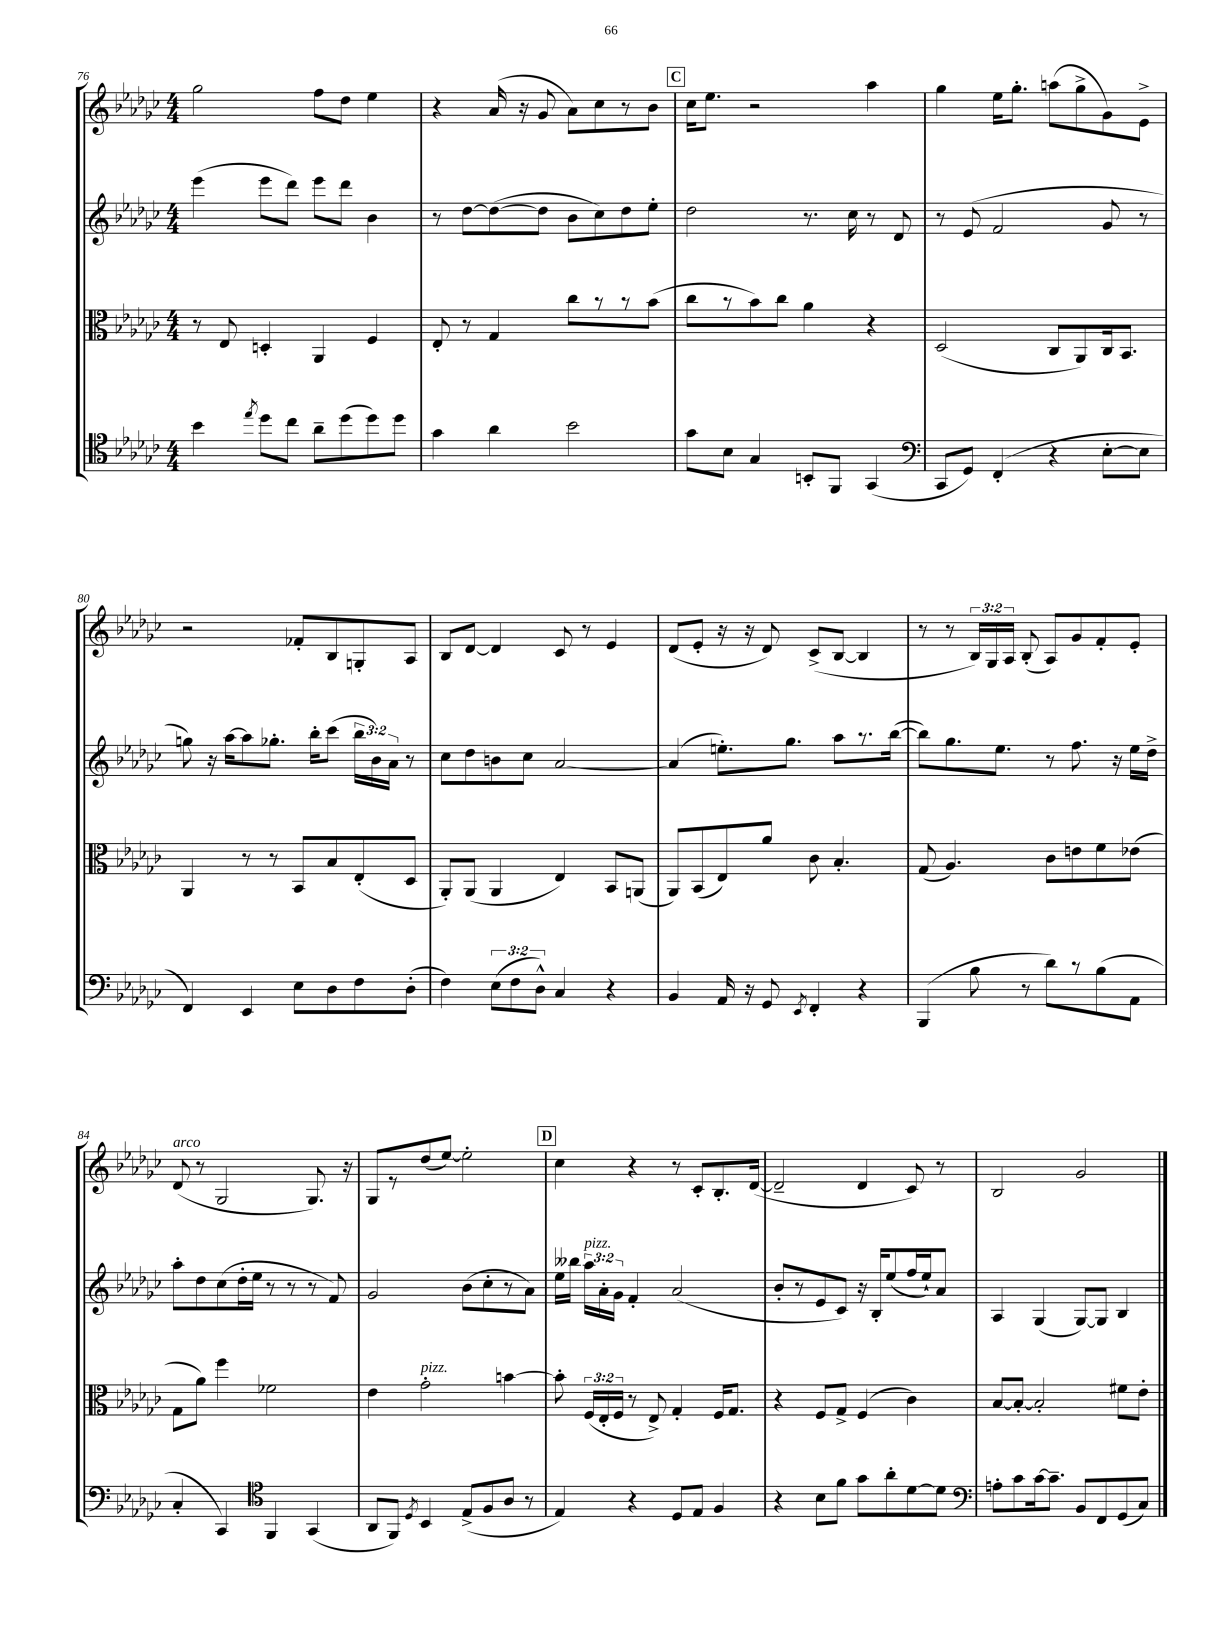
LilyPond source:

<<
\new StaffGroup <<
\new Staff = "s0" {
    \clef treble \key ges \major \numericTimeSignature \time 4/4 \override Staff.TupletNumber.text = #tuplet-number::calc-fraction-text
    \autoBeamOff ges''2 f''8[ des''8] ees''4 |
    r4 aes'16( r16 ges'8 aes'8[) ces''8 r8 bes'8] |
    \mark \markup { \box "C" } ces''16[ ees''8.] r2 aes''4 |
    ges''4 ees''16[ ges''8.]-. a''8[( ges''8-> ges'8) ees'8]-> |
    r2 fes'8[-. bes8 g8-. aes8] |
    bes8[ des'8]~ des'4 ces'8 r8 ees'4 |
    des'8[( ees'8]-. r16 r16 des'8) ces'8[->( bes8]~ bes4 |
    r8 r8 \tuplet 3/2 { bes16[) ges16 aes16] } bes8-.( aes8[) ges'8 f'8-. ees'8]-. |
    des'8^\markup { \italic "arco" }( r8 ges2 ges8.) r16 |
    ges8[ r8 des''8( ees''8]~) ees''2-. |
    \mark \markup { \box "D" } ces''4 r4 r8 ces'8[-. bes8.-. des'16]~( |
    des'2-- des'4 ces'8) r8 |
    bes2 ges'2 \bar "|." |
}
\new Staff = "s1" {
    \clef treble \key ges \major \numericTimeSignature \time 4/4 \override Staff.TupletNumber.text = #tuplet-number::calc-fraction-text
    \autoBeamOff ees'''4( ees'''8[ des'''8]) ees'''8[ des'''8] bes'4 |
    r8 des''8[~ des''8~( des''8] bes'8[ ces''8) des''8 ees''8]-. |
    \mark \markup { \box "C" } des''2 r8. ces''16 r8 des'8 |
    r8 ees'8( f'2 ges'8 r8 |
    g''8) r16 aes''16[~ aes''8 ges''8.]-. bes''16[-. ces'''8]( \tuplet 3/2 { bes''16[ bes'16) aes'16] } r8 |
    ces''8[ des''8 b'8 ces''8] aes'2~ |
    aes'4( e''8.[-.) ges''8.] aes''8[ r8. bes''16]~( |
    bes''8[) ges''8. ees''8.] r8 f''8. r16 ees''16[ des''16]-> |
    aes''8[-. des''8 ces''8( des''16-. ees''16] r8 r8 r8 f'8) |
    ges'2 bes'8[( ces''8-. r8 aes'8]) |
    \mark \markup { \box "D" } ees''16[ beses''16] \tuplet 3/2 { aes''16[^\markup { \italic "pizz." } aes'16-. ges'16] } f'4-. aes'2( |
    bes'8[-. r8 ees'8 ces'8]) r16 bes16[-. ees''8( f''16 ees''16-!) aes'8] |
    aes4 ges4( ges8[~) ges8] bes4 \bar "|." |
}
\new Staff = "s2" {
    \clef alto \key ges \major \numericTimeSignature \time 4/4 \override Staff.TupletNumber.text = #tuplet-number::calc-fraction-text
    \autoBeamOff r8 ees8 d4-. aes,4 f4 |
    ees8-. r8 ges4 ces''8[ r8 r8 bes'8]( |
    \mark \markup { \box "C" } ces''8[ r8 bes'8) ces''8] aes'4 r4 |
    des2( ces8[ aes,8) ces16 bes,8.] |
    aes,4 r8 r8 bes,8[ bes8 ees8-.( des8] |
    aes,8[-.) aes,8]( aes,4 ees4) bes,8[ a,8]( |
    aes,8[) bes,8( ees8) aes'8] ces'8 bes4.-. |
    ges8( aes4.) ces'8[ e'8 f'8 ees'8]( |
    ges8[ aes'8]) f''4 fes'2 |
    ees'4 ges'2-.^\markup { \italic "pizz." } b'4~ |
    \mark \markup { \box "D" } b'8-. \tuplet 3/2 { f16[( ees16-. f16] } r8 ees8->) ges4-. f16[ ges8.] |
    r4 f8[ ges8]-> f4( ces'4) |
    bes8[~ bes8]~-. bes2-. fis'8[ ees'8]-. \bar "|." |
}
\new Staff = "s3" {
    \clef tenor \key ges \major \numericTimeSignature \time 4/4 \override Staff.TupletNumber.text = #tuplet-number::calc-fraction-text
    \autoBeamOff bes'4 \acciaccatura { ees''8 } des''8[ ces''8] aes'8[-- des''8( des''8) des''8] |
    ges'4 aes'4 bes'2 |
    \mark \markup { \box "C" } ges'8[ bes8] ges4 b,8[-. f,8] ges,4( |
    \clef bass ces,8[ ges,8]) f,4-.( r4 ees8[~-. ees8] |
    f,4) ees,4 ees8[ des8 f8 des8]-.( |
    f4) \tuplet 3/2 { ees8[( f8 des8]-^) } ces4 r4 |
    bes,4 aes,16 r16 ges,8 \acciaccatura { ees,8 } f,4-. r4 |
    bes,,4( bes8 r8 des'8[) r8 bes8( aes,8] |
    ces4-. ces,4) \clef tenor f,4 ges,4( |
    aes,8[ f,8]) \acciaccatura { des8 } bes,4 ees8[->( f8 aes8] r8 |
    \mark \markup { \box "D" } ees4) r4 des8[ ees8] f4 |
    r4 bes8[ f'8] ges'8[ aes'8-. des'8~ des'8] |
    \clef bass a8[-. ces'8 ces'16~ ces'8.]-- bes,8[ f,8 ges,8( ces8]) \bar "|." |
}
>>
>>
\layout { \context { \Score currentBarNumber = #76 } }
